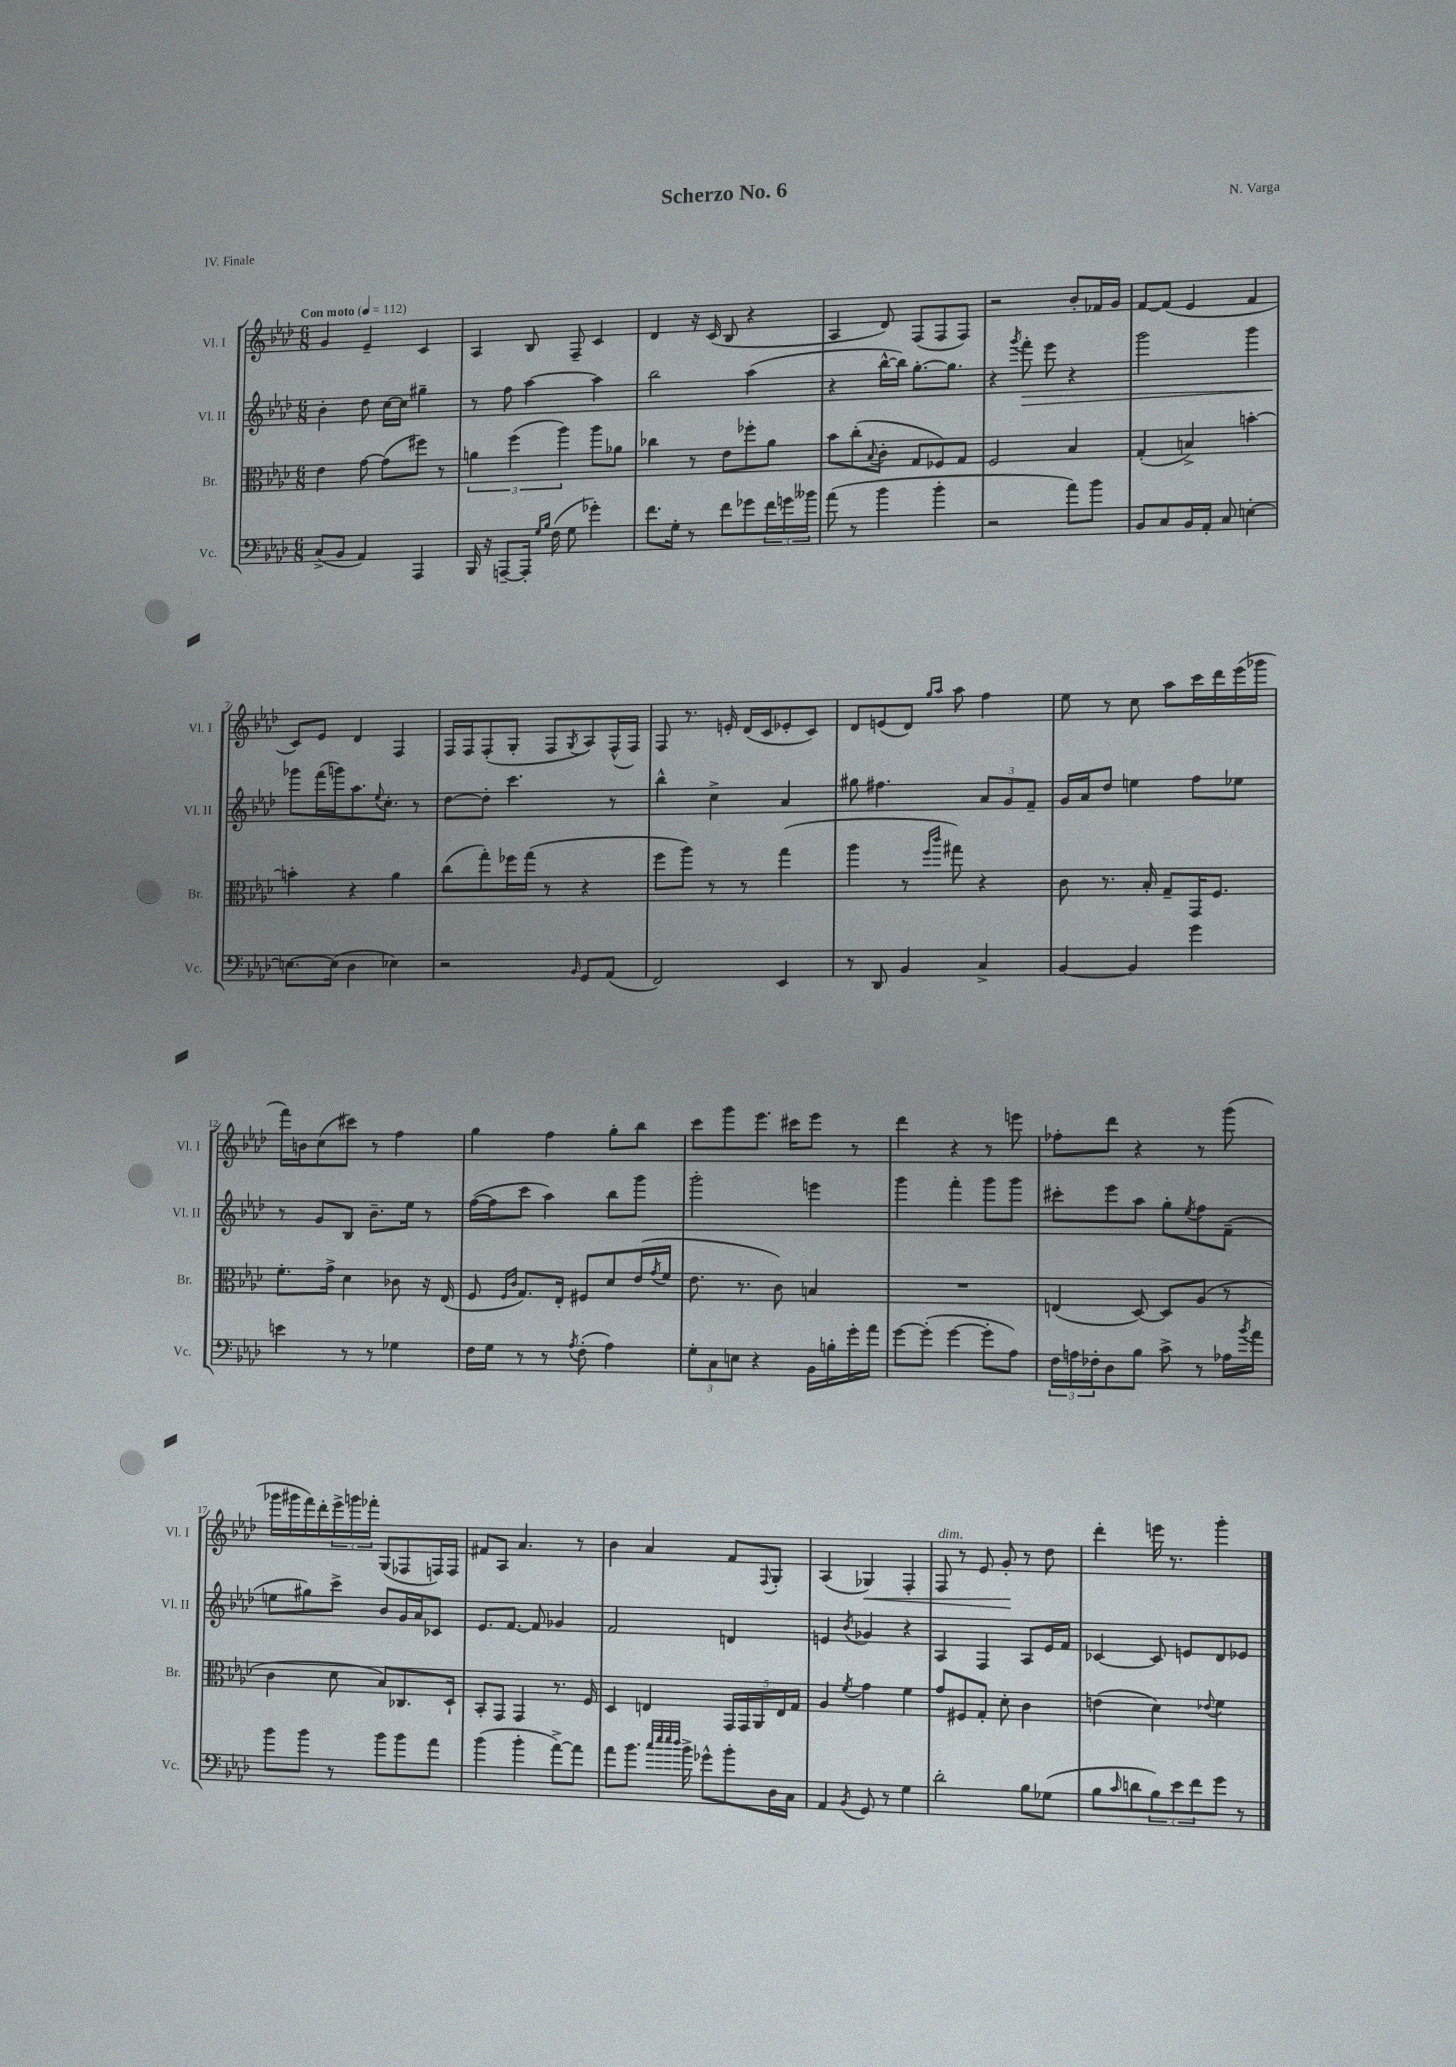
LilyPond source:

\header { title = "Scherzo No. 6" composer = "N. Varga" piece = "IV. Finale" }
<<
\new StaffGroup <<
\new Staff = "s0" \with { instrumentName = "Vl. I" shortInstrumentName = "Vl. I" } {
    \clef treble \key aes \major \numericTimeSignature \time 6/8 \tempo "Con moto" 4 = 112
    g'4 ees'4-- c'4 |
    aes4 bes8 f8-- c'4 |
    des'4 r16 c'16( bes8 r4 |
    aes4 des'8) f8( f8 f8) |
    r2 bes'8-. fes'16 g'16 |
    f'8~ f'8( ees'4 f'4 |
    c'8) ees'8 des'4 f4 |
    f16 f16 f8-.( g8-. f8 \acciaccatura { g8 } aes8) f16-^( f16) |
    f8 r8. e'16-. des'16( c'16 ees'8-. c'8) |
    des'8 e'8( des'8) \grace { g''16 aes''16 } aes''8 f''4 |
    ees''8 r8 c''8 aes''8 c'''16 des'''16 ees'''16( ges'''16 |
    f'''16) b'16 c''8( cis'''8) r8 f''4 |
    g''4 f''4 g''8-. bes''8 |
    c'''8 g'''8 ees'''8. cis'''16 ees'''8 r8 |
    des'''4 r4 r8 e'''8 |
    fes''8-. des'''8 r4 r8 g'''8( |
    ges'''16 gis'''16 f'''16) des'''16-. \tuplet 3/2 { ees'''16-> g'''16 fes'''16-. } g8( fes8 f16) f16 |
    fis'8 aes8 aes'4. r8 |
    bes'4 aes'4 f'8 \appoggiatura { f8 } g8-. |
    aes4( ges4\<) f4-. |
    f8^\markup { \italic "dim." } r8 ees'8 g'8-.\! r8 des''8 |
    des'''4-. e'''16 r8. g'''4-. \bar "|." |
}
\new Staff = "s1" \with { instrumentName = "Vl. II" shortInstrumentName = "Vl. II" } {
    \clef treble \key aes \major \numericTimeSignature \time 6/8
    bes'4-. des''8 c''16~ c''16 gis''4-- |
    r8 f''8 aes''4~ aes''4 |
    bes''2 aes''4( |
    r4 bes''16~-^ bes''16) g''8.~-. g''8. |
    r4 \acciaccatura { g'''8 } f'''8-.\> ees'''8 r4 |
    g'''2 g'''4 |
    ges'''8\! f'''16( g'''16) aes''8. \appoggiatura { ees''8 } c''8.-. r8 |
    des''8~ des''8-. c'''4. r8 |
    bes''4-^ c''4-> aes'4 |
    gis''8 fis''4. \tuplet 3/2 { aes'8 g'8 f'8-- } |
    g'16 aes'16 des''8 e''4 f''8 ees''8 |
    r8 g'8 bes8 bes'8.-- ees''16 r8 |
    f''16~( f''16 c'''8 aes''4) bes''8 g'''8 |
    g'''2-. e'''4 |
    g'''4 f'''4-. g'''8 g'''8 |
    cis'''8-. ees'''8 aes''8 g''8-. \acciaccatura { ees''8 } f''8 f'8--( |
    e''8 gis''8) c'''8-> bes'8 g'16 aes'16 ces'8 |
    ees'8. f'8.~ f'8 ges'4 |
    f'2 d'4 |
    e'4 \acciaccatura { bes'8 } ges'4 r4 |
    aes4 f4 aes8 ees'16 f'16 |
    ces'4~ ces'8 e'8 des'8 ees'8 \bar "|." |
}
\new Staff = "s2" \with { instrumentName = "Br." shortInstrumentName = "Br." } {
    \clef alto \key aes \major \numericTimeSignature \time 6/8
    ees'4 g'8~ g'8( fis''8) r8 |
    \tuplet 3/2 { a'4 f''4( aes''4) } aes''8 aes'8 |
    ces''4 r8 ees'8 fes''8-. aes'8 |
    bes'8 c''8-.( \appoggiatura { bes8 } c'8-. g8 fes8) g8 |
    f2 bes4 |
    g4-.( b4->) b'4~-. |
    b'4-. r4 aes'4 |
    c''8( g''8-.) fes''16 g''16( r8 r4 |
    f''8 aes''8) r8 r8 g''4( |
    aes''4 r8 \grace { f''16 c'''16 } gis''8) r4 |
    c'8 r8. bes16-. g8-- g,16 f8. |
    f'8.-. g'16-> des'4 ces'8 r16 ees16( |
    f8 \grace { f16 c'16 } g8.) ees16-. fis8 des'8 ees'16( \acciaccatura { g'8 } f'16 |
    ees'8. r8. c'8) b4 |
    R2. |
    e4( des8~) des8 aes8( r8 |
    c'4 des'8 bes8) ces8. des16-! |
    bes,8-. g,8 g,4 r8. f16 |
    des4 e4 \tuplet 5/4 { g,16 g,16 aes,16 e16 g16 } |
    aes4 \acciaccatura { f'8 } g'4 f'4 |
    g'8 fis8 g8-. des'8-. c'4 |
    e'4( des'4) \appoggiatura { ees'8 } f'4 \bar "|." |
}
\new Staff = "s3" \with { instrumentName = "Vc." shortInstrumentName = "Vc." } {
    \clef bass \key aes \major \numericTimeSignature \time 6/8
    c8->( bes,8 aes,4) aes,,4 |
    bes,,16 r16 a,,8~-- a,,16-. \grace { g16 bes16 } f16( g8 ges'4-.) |
    f'8. g16-. r8 f'8 ges'8 \tuplet 3/2 { f'16 g'16 beses'16 } |
    aes'8( r8 bes'4 bes'4-. |
    r2 aes'8) bes'8 |
    bes,8 c8 bes,16 aes,16-. c8 e4~-. |
    e8.~ e16( des4 ees4) |
    r2 \grace { bes,16 } g,8 aes,8( |
    f,2) ees,4 |
    r8 des,8 bes,4 c4-> |
    bes,4~ bes,4 g'4 |
    e'4 r8 r8 ges4 |
    f16 g16 r8 r8 \acciaccatura { aes8 } f8-.( aes4) |
    \tuplet 3/2 { g8-. c8 e8 } r4 bes,16 b16-. g'16-. aes'16 |
    g'8~ g'8-.( g'4~ g'8-. aes8) |
    \tuplet 3/2 { f16 a16 fes16-. } des8 bes8 c'8-> r8 aes16 \acciaccatura { bes'8 } aes'16 |
    bes'8 bes'8 r8 bes'8 bes'8 aes'8 |
    bes'4( bes'4-. aes'8~->) aes'8 |
    aes'8 bes'8. \grace { c''32 ees''32 ees''32 des''32 } bes'16-> ges'8-^ bes'8-. des16 c16 |
    aes,4 \acciaccatura { bes,8 } g,8 r8 g4 |
    des'2-. bes8 ges8( |
    bes8 \grace { c'16 } d'8 \tuplet 3/2 { bes8) ees'8 f'8 } g'8 r8 \bar "|." |
}
>>
>>
